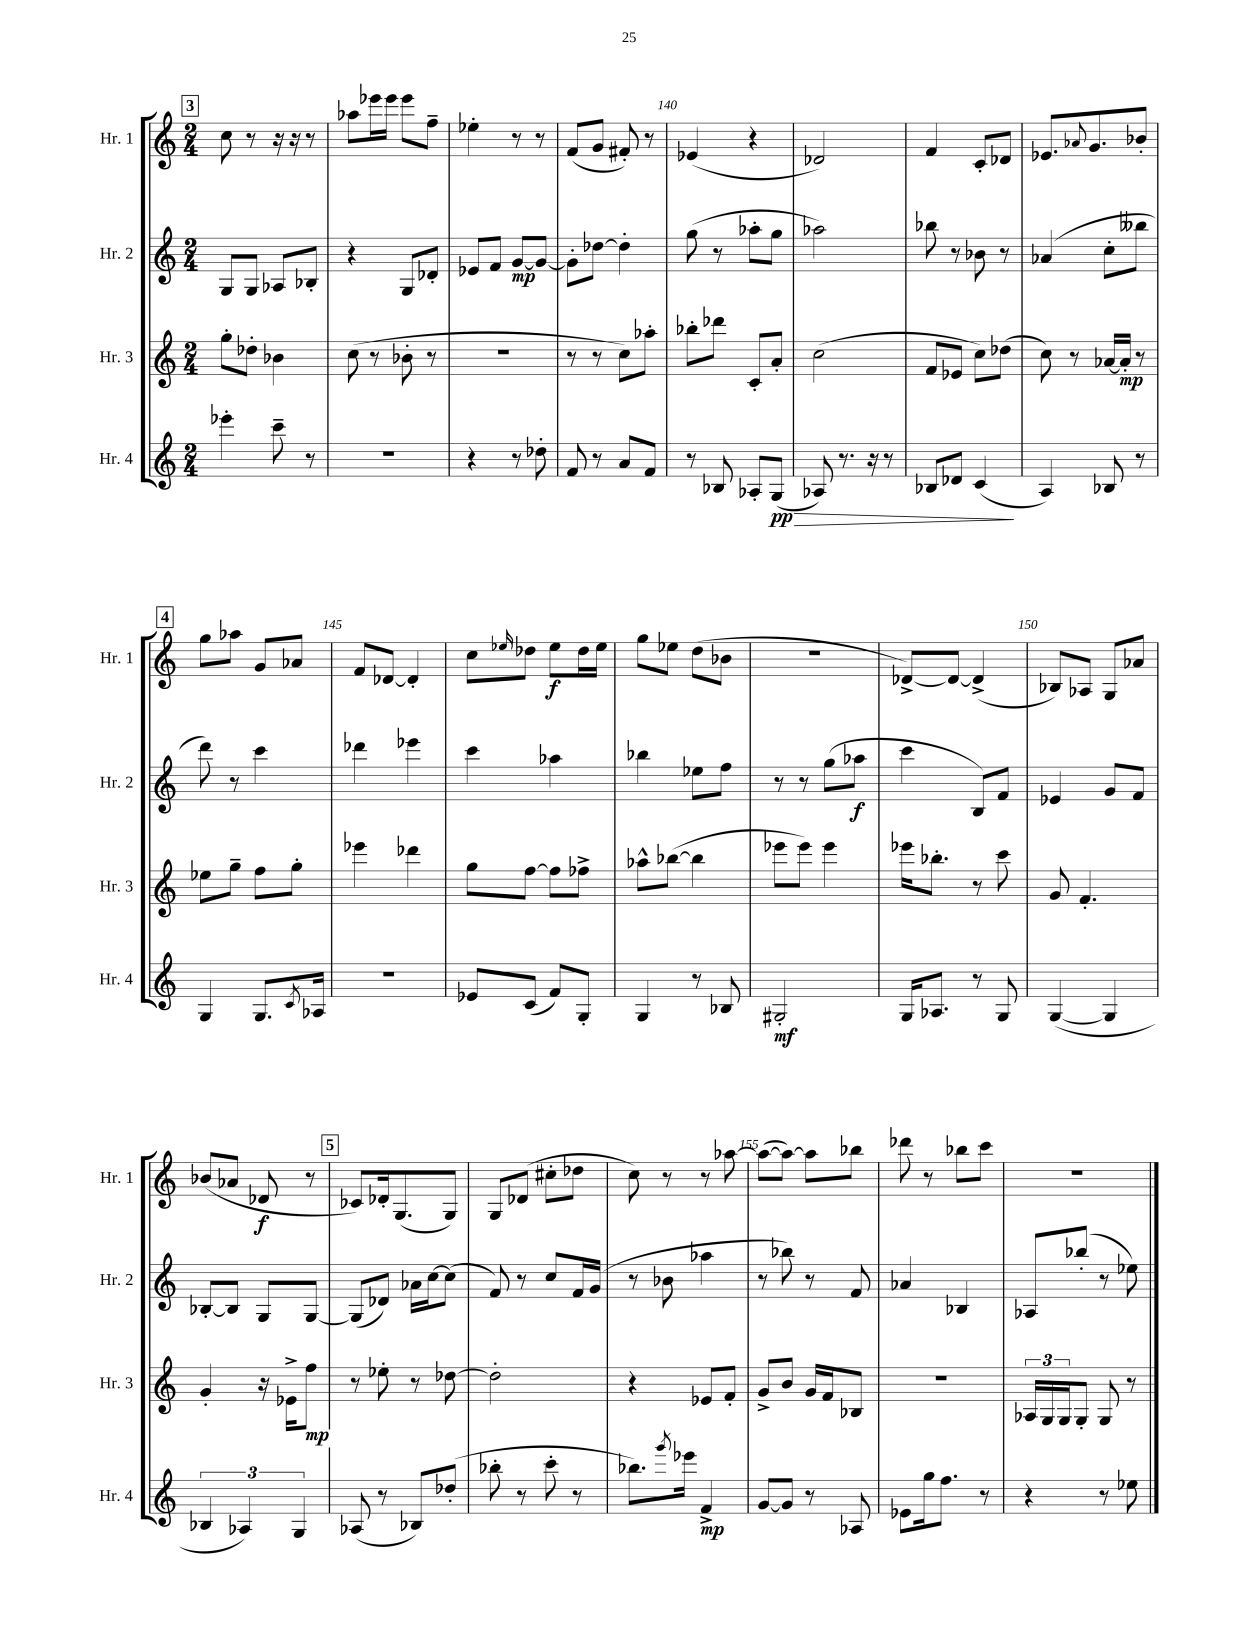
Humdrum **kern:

**kern	**kern	**kern	**kern
*staff4	*staff3	*staff2	*staff1
*clefG2	*clefG2	*clefG2	*clefG2
*k[]	*k[]	*k[]	*k[]
*M2/4	*M2/4	*M2/4	*M2/4
4eee-'\	8gg'\L	8G/L	8cc\
.	8dd-'\J	8G/J	8r
8ccc~\	4b-\	8A-/L	16r
.	.	.	16r
8r	.	8B-'/J	8r
=	=	=	=
2r	(8cc\	4r	8aa-\L
.	8r	.	16eee-\L
.	.	.	16eee-\JJ
.	8b-'\	8G/L	8eee-\L
.	8r	8d-'/J	8ff~\J
=	=	=	=
4r	2r	8e-/L	4ee-'\
.	.	8f/J	.
8r	.	[8g/L	8r
8dd-'\	.	8g/_J	8r
=	=	=	=
8f/	8r	8g'\]L	(8f/L
8r	8r	[8dd-\J	8g/J
8a/L	8cc\L)	4dd-'\]	8f#'/)
8f/J	8aa-'\J	.	8r
=	=	=	=
8r	8bb-'\L	(8gg\	(4e-/
8B-/	8ddd-\J	8r	.
8A-'/L	8c'/L	8aa-'\L	4r
(8G/J	8a'/J	8gg\J	.
=	=	=	=
8A-/)	(2cc\	2aa-\)	2d-/)
8.r	.	.	.
16r	.	.	.
8r	.	.	.
=	=	=	=
8B-/L	8f/L	8bb-\	4f/
8d-/J	8e-/J	8r	.
(4c/	8cc\L)	8b-\	8c'/L
.	(8dd-\J	8r	8d-/J
=	=	=	=
4A/)	8cc\)	(4a-/	8.e-/L
.	8r	.	.
.	.	.	8qqa-/
.	.	.	8.g/
8B-/	[16a-/LL	8cc'\L	.
.	16a-'/]JJ	.	.
8r	8r	8bb--\J	8b-'/J
=	=	=	=
4G/	8ee-\L	8ddd\)	8gg\L
.	8gg~\J	8r	8aa-\J
8.G/L	8ff\L	4ccc\	8g/L
.	8gg'\J	.	8a-/J
8qc/	.	.	.
16A-/Jk	.	.	.
=	=	=	=
2r	4eee-\	4ddd-\	8f/L
.	.	.	[8d-/J
.	4ddd-\	4eee-\	4d-'/]
=	=	=	=
8e-/L	8gg\L	4ccc\	8cc\L
.	.	.	16qqee-/
(8c/J	[8ff\J	.	8dd-\J
8f/L)	8ff\]L	4aa-\	8ee-\L
8G'/J	8ff-^\J	.	16dd-\L
.	.	.	16ee-\JJ
=	=	=	=
4G/	8aa-^^\L	4bb-\	8gg\L
.	([8bb-\J	.	8ee-\J
8r	4bb-\]	8ee-\L	(8dd\L
8B-/	.	8ff\J	8b-\J
=	=	=	=
2G#'/	8eee-\L	8r	2r
.	8eee-\J)	8r	.
.	4eee-\	(8gg\L	.
.	.	8aa-\J	.
=	=	=	=
16G/LK	16eee-\LK	4ccc\	[8d-^/L)
8.A-/J	8.bb-'\J	.	.
.	.	.	8d-/_J
8r	8r	8B/L)	(4d-^/]
8G/	8ccc\	8f/J	.
=	=	=	=
([4G/	8g/	4e-/	8B-/L)
.	4.f'/	.	8A-/J
4G/]	.	8g/L	8G/L
.	.	8f/J	8a-/J
=	=	=	=
6B-/	4g'/	[8B-'/L	(8b-/L
.	.	8B-/]J	8a-/J
6A-/)	.	.	.
.	16r	8G/L	8d-/
.	16e-^\LK	.	.
6G/	.	.	.
.	8ff\J	[8G/J	8r
=	=	=	=
(8A-/	8r	(8G/]L	8c-/L)
8r	8ee-'\	8d-/J)	16d-'/k
.	.	.	(8.G/
8B-/L)	8r	16a-\LL	.
.	.	[16cc\J	.
(8dd-'/J	[8dd-\	(8cc\]J	8G/J)
=	=	=	=
8bb-'\	2dd-'\]	8f/)	8G/L
8r	.	8r	(8d-/J
8ccc'\	.	8cc/L	8cc#'\L
8r	.	16f/L	8dd-\J
.	.	(16g/JJ	.
=	=	=	=
8.bb-\L)	4r	8r	8cc\)
.	.	8b-\	8r
8qggg/	.	.	.
16eee-\Jk	.	.	.
4f^/	8e-/L	4aa-\	8r
.	8f'/J	.	[8aa-\
=	=	=	=
[8g/L	8g^/L	8r	(8aa-\_L
8g/]J	8b/J	8bb-\)	8aa-\_J)
8r	16g/LL	8r	8aa-\]L
.	16f/J	.	.
8A-/	8B-/J	8f/	8bb-\J
=	=	=	=
8e-\L	2r	4a-/	8ddd-\
16gg\k	.	.	8r
8.ff\J	.	.	.
.	.	4B-/	8bb-\L
8r	.	.	8ccc\J
=	=	=	=
4r	24A-/LL	8A-/L	2r
.	24G/	.	.
.	24G/J	.	.
.	8G'/J	(8bb-'/J	.
8r	8G/	8r	.
8ee-\	8r	8ee-\)	.
==	==	==	==
*-	*-	*-	*-
